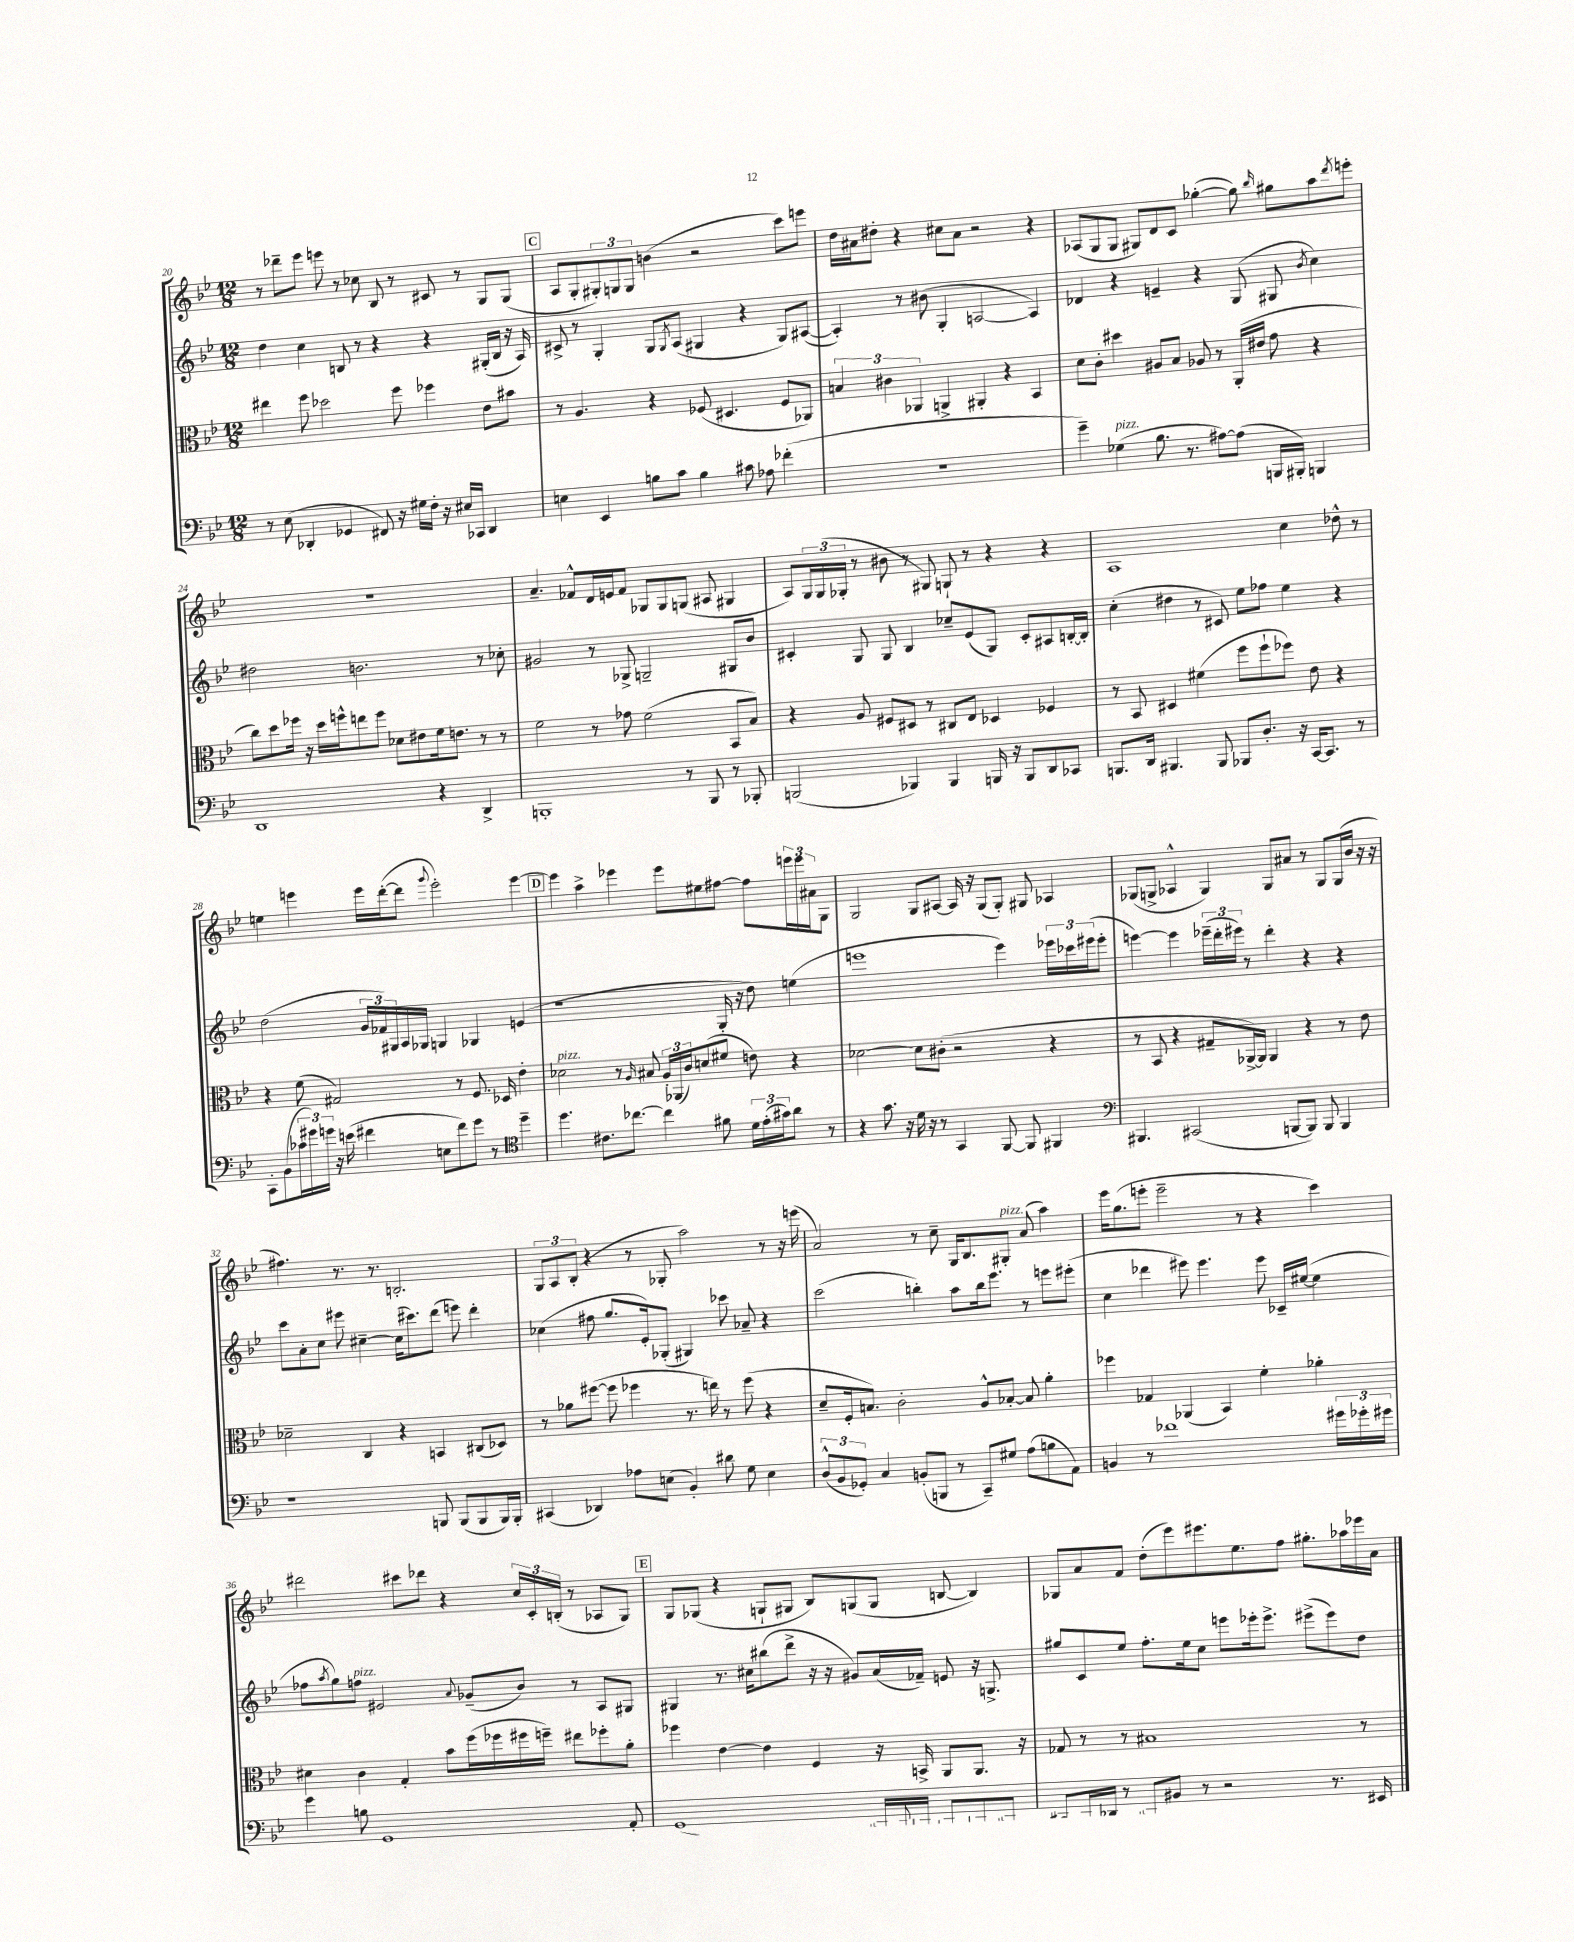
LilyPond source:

<<
\new StaffGroup <<
\new Staff = "s0" {
    \clef treble \key bes \major \numericTimeSignature \time 12/8
    r8 des'''8-- ees'''8 e'''8 r8 ces''8 bes8 r8 cis'8 r8 g8 g8( |
    \mark \markup { \box "C" } a8 g8-. \tuplet 3/2 { gis8-.) g8 g8 } b'4( r2 c'''8) e'''8 |
    d''16 ais'16 dis''8-. r4 cis''8 ais'8 r2 r4 |
    aes8( g8 g8 gis8) d'8 c'8 ges''4~-.( ges''8) \grace { bes''16 } gis''8 a''8 \acciaccatura { d'''8 } e'''8-. |
    R1. |
    a'4.-- fes'8-^ d'16 e'16 fes'8 ges8 ges8 g8( ais8 gis4 |
    a8) \tuplet 3/2 { g16 g16( ges16-. } r8 bis'8 r8 gis8) g8-! r8 r4 r4 |
    a1 c''4 des''8-^ r8 |
    e''4 e'''4 e'''16 d'''16~-.( d'''8 \appoggiatura { g'''8 } e'''2-.) e'''4~ |
    \mark \markup { \box "D" } e'''4 a''4-> ees'''4 ees'''8 eis''8 fis''8~ fis''8 \tuplet 3/2 { e'''16 e'''16 ais'16 } g8 |
    g2 g8 ais8~ ais16 r16 g8( g8-.) gis8 aes4 |
    ges8( g8-> aes4-^ g4) g8 ais'8 r8 g8 g16( bes'16 r16 r16 |
    fis''4.) r8. r8. b2.-. |
    \tuplet 3/2 { g8 a8 bes8-.( } r4 r8 ges8-. a''2) r8 r16 e'''16( |
    a'2) r8 c''8-- g16 bes8. gis8-.^\markup { \italic "pizz." } a'8( a''4) |
    ees'''16 g''8.( e'''8-. e'''2-- r8 r4 c'''4) |
    dis'''2 cis'''8 des'''8 r4 \tuplet 3/2 { c''16 c'16-. b16-.( } r8 aes8 g8) |
    \mark \markup { \box "E" } g8 ges8( r4 g8-! gis8 bes8) g8( g8 b8~ b4) |
    ges8 a'8 f'8 d''8-.( ees'''8) eis'''8. ees''8. f''8 gis''8.-. aes''16 ees'''16 a'16 \bar "|." |
}
\new Staff = "s1" {
    \clef treble \key bes \major \numericTimeSignature \time 12/8
    d''4 c''4 b8 r8 r4 r4 gis16-.( b16 r16 a16) |
    \mark \markup { \box "C" } cis'8-> r8 g4-. g8 \acciaccatura { g8 } a8( gis4 r4 gis8) ais8~( |
    ais4-.) r8 bis'8( g4-. a2~ a4) |
    des'4 r4 e'4-- r4 g8( gis8 \acciaccatura { bes'8 } c''4) |
    dis''2 b'2. r8 ces''8-. |
    gis'2 r8 ges8-> g2-- gis8 bes'8 |
    cis'4-. g8 g8 bes4 ces''8-- ees'8( g8) cis'8-. ais8 b16~-. b16-. |
    c''4-.( dis''4 r8 cis'8) ees''8 fes''8 ees''4 r4 |
    d''2( \tuplet 3/2 { g'16 fes'16) gis16 } a16 ges16 g4 ges4 e'4( |
    \mark \markup { \box "D" } r1 g16-. r16 d''8) e''4( |
    e'''1 e'''4) \tuplet 3/2 { ees'''16 ces'''16 eis'''16( } eis'''8-. |
    e'''4~) e'''4 \tuplet 3/2 { ees'''16--( d'''16-. eis'''16) } r8 d'''4-. r4 r4 |
    c'''8 a'8-. c''8 eis'''8 cis''4~-- cis''16( cis'''8.) d'''8( e'''8) d'''4-. |
    ces''4( fis''8 g''8. ees'16-.) ges8-.( gis4) ces'''8 aes'8-- r4 |
    c'''2( b''4-.) a''8 b''16 ees'''8. r8 e'''8 eis'''8-.( |
    c''4 des'''4 eis'''8) eis'''4. eis'''8 ces'16-- eis''16~( eis''4 |
    fes''8 \acciaccatura { a''8 } g''8) f''8^\markup { \italic "pizz." } eis'2 \appoggiatura { a'8 } ges'8--( bes'8) r8 a8 gis8 |
    \mark \markup { \box "E" } gis4 r8. cis''16 bis''8( d'''8-> r16 r16 gis'8) a'16( fes'16--) e'8 r16 g8.-> |
    gis''8 c'8 ees''8 f''8.-. ees''16 c''8 e'''8 ees'''16-. ees'''8.-> eis'''8->( eis'''8) d''8 \bar "|." |
}
\new Staff = "s2" {
    \clef alto \key bes \major \numericTimeSignature \time 12/8
    eis''4 f''8 des''2 f''8 fes''4 ees'8 bis'8 |
    \mark \markup { \box "C" } r8 a4. r4 fes8( dis4. fes8 aes,8) |
    \tuplet 3/2 { b4 cis'4 aes,4 } a,4-> ais,4-. r4 bes,4 |
    d'8 c'8-. dis''4 ais8 bes8 aes8 r8 a,16-.( eis'16 g'8 r4 |
    c''8) d''8 fes''16 r16 d''16 f''16-^ e''8 f''8 des'8 eis'8 f'16 e'8. r8 r8 |
    f'2 r8 ges'8 f'2( bes,8 bes8) |
    r4 a8 fis8 dis8 r8 cis8 ees8 des4 fes4 |
    r8 bes,8 dis4 fis'4( f''8 f''8-! fes''8) ees'8 r4 |
    r4 f'8( gis2) r8 f8. des16 ees'4-. |
    \mark \markup { \box "D" } des'2^\markup { \italic "pizz." } r8 \grace { a16 } bis8 \tuplet 3/2 { a16-. aes,16( c'16) } d'8( fis'8 e'8) r4 |
    des'2~ des'8 cis'8-.( r2 r4 |
    r8 bes,8 r4 gis8-- aes,16~->) aes,16 aes,4 r4 r8 ees'8 |
    des'2-- c4 r4 b,4 cis8( des8) |
    r8 aes'8 fis''8~( fis''8 fes''4 r8. e''16) r8 fes''8( r4 |
    d'8-- f16-. b8.) c'2-. a8-^ bes8~-. bes8 a'4-. |
    fes''4 ges4 aes,4( bes,4) f'4-. aes'4-. |
    dis'4 c'4 g4-. bes'8 f''16( fes''16 fis''16 f''16--) eis''8 fes''8-. a'8-. |
    \mark \markup { \box "E" } fes''4 ees'4~ ees'4 f4 r16 b,16-> a,8 a,8. r16 |
    ges8 r8 r8 bis1 r8 \bar "|." |
}
\new Staff = "s3" {
    \clef bass \key bes \major \numericTimeSignature \time 12/8
    r8 ees8( des,4-. ges,4 fis,8) r16 gis16 f16-. r16 eis16 ces,16 des,4 |
    \mark \markup { \box "C" } e4 ees,4 b8 c'8 b4 cis'8 aes8 fes'4-.( |
    R1. |
    g'4--) ges4^\markup { \italic "pizz." }( bes8. r8. ais8~) ais8( b,,16 bis,,16-.) b,,4 |
    d,1 r4 d,4-> |
    b,,1-. r8 b,,8 r8 bes,,8-. |
    b,,2( bes,,4) bes,,4 b,,16 r16 b,,8 d,8 ces,8 |
    b,,8. d,16 bis,,4. bis,,8 bes,,8 d8.-. r16 c,16~ c,8. r8 |
    c,8-. bes,8( \tuplet 3/2 { ces'16 gis'16) g'16 } r16 e'16( fis'4 e8 fis'8) g'8 r8 \clef tenor d''4-- |
    \mark \markup { \box "D" } d''4. cis'8. ces''8.~ ces''4 fis'8 \tuplet 3/2 { d'16 ees'16-.( gis'16) } a'8 r8 |
    r4 g'8. r16 d'16 r16 r8 g,4 f,8~ f,8 fis,4 |
    \clef bass bis,,4. cis,2( b,,8~ b,,8) b,,8 b,,4 |
    r1 b,,8 b,,8( b,,8 b,,16) b,,16-. |
    cis,4( des,4) aes8 e8( bes,4-.) dis'8 g8 e4 |
    \tuplet 3/2 { d8-^( bes,8 ges,8-.) } c4 b,8-.( b,,8 r8 c,8--) gis8 a8( b8 a,8) |
    b,4 r8 fes'1 \tuplet 3/2 { gis'16 ges'16-. gis'16 } |
    g'4 b8 g,1 a,8-. |
    \mark \markup { \box "E" } g,1( bis,,16 \appoggiatura { a,,8 } bes,,16) b,,8 bes,,8-. bis,,8 |
    cis,8 bes,,16 des,16 r8 bis,,8-. bis,8 r8 r2 r8. eis,16 \bar "|." |
}
>>
>>
\layout { \context { \Score currentBarNumber = #20 } }
